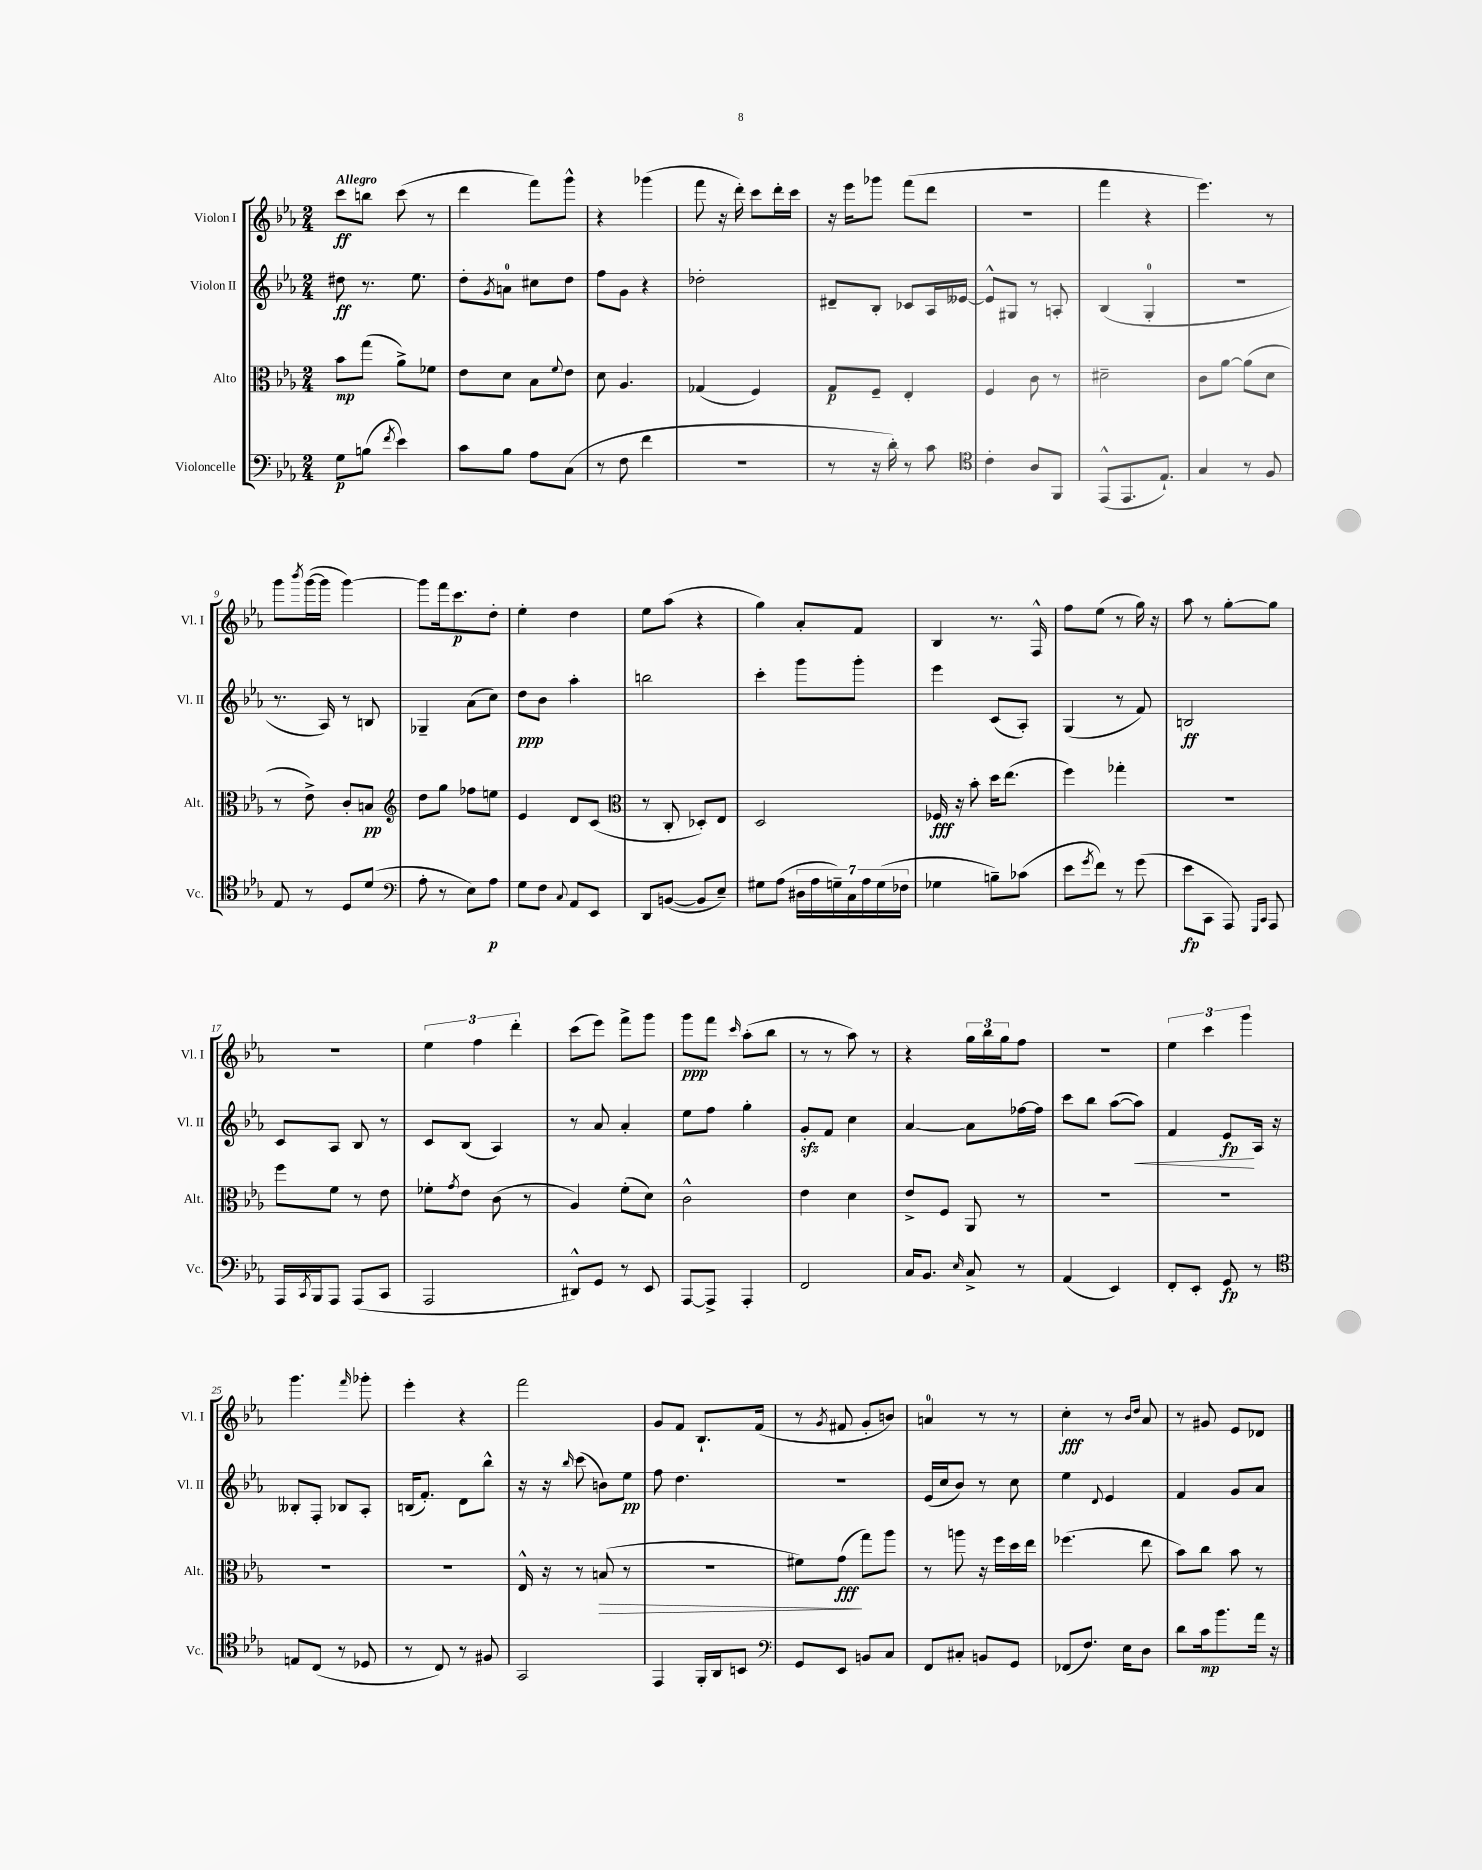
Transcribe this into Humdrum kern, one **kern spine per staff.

**kern	**kern	**kern	**kern
*staff4	*staff3	*staff2	*staff1
*clefF4	*clefC3	*clefG2	*clefG2
*k[b-e-a-]	*k[b-e-a-]	*k[b-e-a-]	*k[b-e-a-]
*M2/4	*M2/4	*M2/4	*M2/4
8G\L	8b-\L	8dd#\	8ccc\L
(8B\J	(8gg\J	8.r	8bb\J
8qf/	.	.	.
4e-\)	8a-^\L)	.	(8ccc\
.	.	8.ee-\	.
.	8f-\J	.	8r
=	=	=	=
8c\L	8e-\L	8dd'\L	4ddd\
.	.	8qg/	.
8B-\J	8d\J	8a\J	.
8A-\L	8B-\L	8cc#\L	8fff\L)
.	8qqf/	.	.
(8C\J	8e-\J	8dd\J	8ggg^^\J
=	=	=	=
8r	8d\	8ff\L	4r
8F\	4.A-/	8g\J	.
4f\	.	4r	(4ggg-\
=	=	=	=
2r	(4G-/	2dd-'\	8fff\
.	.	.	16r
.	.	.	16ddd'\)
.	4F/)	.	8ccc\L
.	.	.	16ddd'\L
.	.	.	16ccc\JJ
=	=	=	=
8r	8G/L	8d#~/L	16r
.	.	.	16eee-\LK
16r	8F~/J	8B-'/J	8ggg-\J
16d'\)	.	.	.
8r	4E-'/	8c-/L	(8fff\L
8c\	.	16A-/L	8ddd\J
.	.	[16e--/JJ	.
=	=	=	=
*clefC4	*	*	*
4c'\	4F/	8e--^^/]L	2r
.	.	8G#/J	.
8A-/L	8c\	8r	.
8FF/J	8r	8A'/	.
=	=	=	=
(8EE-^^/L	2d#~\	(4B-/	4fff\
8.EE-/	.	.	.
.	.	4G'/	4r
8.E-`/J)	.	.	.
=	=	=	=
4G/	8c\L	2r	4.eee-\)
.	[8a-\J	.	.
8r	(8a-\]L	.	.
8F/	8d\J	.	8r
=	=	=	=
8E-/	8r	8.r	8ggg\L
.	.	.	8qbbb-/
8r	8e-^\)	.	([16ggg\L
.	.	16A-/)	16ggg\]JJ
8D/L	8c'/L	8r	[4ggg\)
(8d/J	8B/J	8B/	.
=	=	=	=
*clefF4	*clefG2	*	*
8A-'\	8dd\L	4G-~/	8ggg\]L
8r	8gg\J	.	16fff\k
.	.	.	8.ccc\
8E-\L)	8ff-\L	(8a-\L	.
8A-\J	8ee\J	8cc\J)	8dd'\J
=	=	=	=
8G\L	4e-/	8dd\L	4ee-'\
8F\J	.	8b-\J	.
8qqC/	.	.	.
8AA-/L	8d/L	4aa-'\	4dd\
8EE-/J	(8c/J	.	.
=	=	=	=
*	*clefC3	*	*
8DD/L	8r	2bb\	8ee-\L
([8BB/J	8C'/	.	(8aa-\J
8BB/]L	8D-'/L)	.	4r
8E-~/J)	8E-/J	.	.
=	=	=	=
8G#\L	2D/	4ccc'\	4gg\)
(8A-\J	.	.	.
28D#\LL	.	8ggg\L	8a-'/L
28A-\	.	.	.
28G~\)	.	.	.
28C\	.	.	.
.	.	8ggg'\J	8f/J
28A-\	.	.	.
(28G\	.	.	.
28F-\JJ	.	.	.
=	=	=	=
4G-\	16F-/	4eee-\	4B-/
.	16r	.	.
.	8b-'\	.	.
8B~\L)	16dd\LK	(8c/L	8.r
.	(8.ee-\J	.	.
(8c-\J	.	8A-'/J)	.
.	.	.	16F^^/
=	=	=	=
8e-\L	4ff\)	(4G/	8ff\L
8qg/	.	.	.
8f\J)	.	.	(8ee-\J
8r	4gg-'\	8r	8r
(8g\	.	8f/)	16gg\)
.	.	.	16r
=	=	=	=
8e-\L	2r	2B/	8aa-\
8CC\J	.	.	8r
8AAA-/)	.	.	[8gg'\L
16qqGGG/LL	.	.	.
16qqCC/JJ	.	.	.
8AAA-/	.	.	8gg\]J
=	=	=	=
16AAA-/LL	8ff\L	8c/L	2r
8qCC/	.	.	.
16BBB-/J	.	.	.
8AAA-/J	8f\J	8A-/J	.
(8AAA-/L	8r	8B-/	.
8CC/J	8e-\	8r	.
=	=	=	=
2AAA-/	8f-'\L	8c/L	6ee-\
.	8qg/	.	.
.	8e-\J	(8B-/J	.
.	.	.	6ff\
.	(8c\	4A-/)	.
.	.	.	6ddd'\
.	8r	.	.
=	=	=	=
8DD#^^/L)	4A-/)	8r	(8ccc\L
8GG/J	.	8a-/	8eee-\J)
8r	(8f'\L	4a-'/	8fff^\L
8EE-/	8d\J)	.	8ggg\J
=	=	=	=
[8AAA-/L	2c^^\	8ee-\L	8ggg\L
8AAA-^/]J	.	8ff\J	8fff\J
.	.	.	16qqccc/
4AAA-'/	.	4gg'\	(8aa-'\L
.	.	.	8bb-\J
=	=	=	=
2FF/	4e-\	8g'/L	8r
.	.	8f/J	8r
.	4d\	4cc\	8aa-\)
.	.	.	8r
=	=	=	=
16C/LK	8e-^/L	[4a-/	4r
8.BB-/J	.	.	.
.	8F/J	.	.
16qqE-/	.	.	.
8C^/	8AA-/	8a-\]L	24gg\LL
.	.	.	24bb-\
.	.	.	24gg\J
8r	8r	[16ff-\L	8ff\J
.	.	16ff-\]JJ	.
=	=	=	=
(4AA-/	2r	8ccc\L	2r
.	.	8bb-\J	.
4EE-/)	.	([8aa-\L	.
.	.	8aa-\]J)	.
=	=	=	=
8FF'/L	2r	4f/	6ee-\
8EE-'/J	.	.	.
.	.	.	6ccc\
8GG/	.	8e-/L	.
.	.	.	6ggg\
8r	.	16A-/Jk	.
.	.	16r	.
=	=	=	=
*clefC4	*	*	*
8E/L	2r	8B--'/L	4.ggg\
(8C/J	.	8F'/J	.
8r	.	8B-/L	.
.	.	.	16qqfff/
8D-/	.	8A-'/J	8ggg-'\
=	=	=	=
8r	2r	(16B/LK	4eee-'\
.	.	8.f'/J)	.
8C/)	.	.	.
8r	.	8d\L	4r
8F#/	.	8bb-^^\J	.
=	=	=	=
2GG/	16E-^^/	16r	2fff\
.	16r	16r	.
.	.	16qqbb-/	.
.	8r	(8ccc\	.
.	(8B/	8b\L)	.
.	8r	8ee-\J	.
=	=	=	=
4EE-/	2r	8ff\	8g/L
.	.	4.dd\	8f/J
16FF'/LL	.	.	8.B-`/L
16AA-/J	.	.	.
8BB/J	.	.	.
.	.	.	(16f/Jk
=	=	=	=
*clefF4	*	*	*
8GG/L	8f#\L)	2r	8r
.	.	.	8qg/
8EE-/J	(8g\J	.	8f#/
8BB/L	8gg\L)	.	8g'/L
8C/J	8aa-\J	.	8b/J)
=	=	=	=
8FF/L	8r	(16e-/LL	4a/
.	.	16cc/J	.
8C#'/J	8aa\	8b-/J)	.
8BB/L	16r	8r	8r
.	16ff\LL	.	.
8GG/J	16dd\	8cc\	8r
.	16ee-\JJ	.	.
=	=	=	=
(8FF-/L	(4.ff-\	4ee-\	4cc'\
8.F/J)	.	.	.
.	.	8qqd/	.
.	.	4e-/	8r
16E-\LK	.	.	.
.	.	.	16qqb-/LL
.	.	.	16qqdd/JJ
8D\J	8ee-\	.	8a-/
=	=	=	=
8d\L	8b-\L)	4f/	8r
16c\k	8cc\J	.	8g#/
8.b-\	.	.	.
.	8b-\	8g/L	8e-/L
16a-\Jk	8r	8a-/J	8d-/J
16r	.	.	.
==	==	==	==
*-	*-	*-	*-
